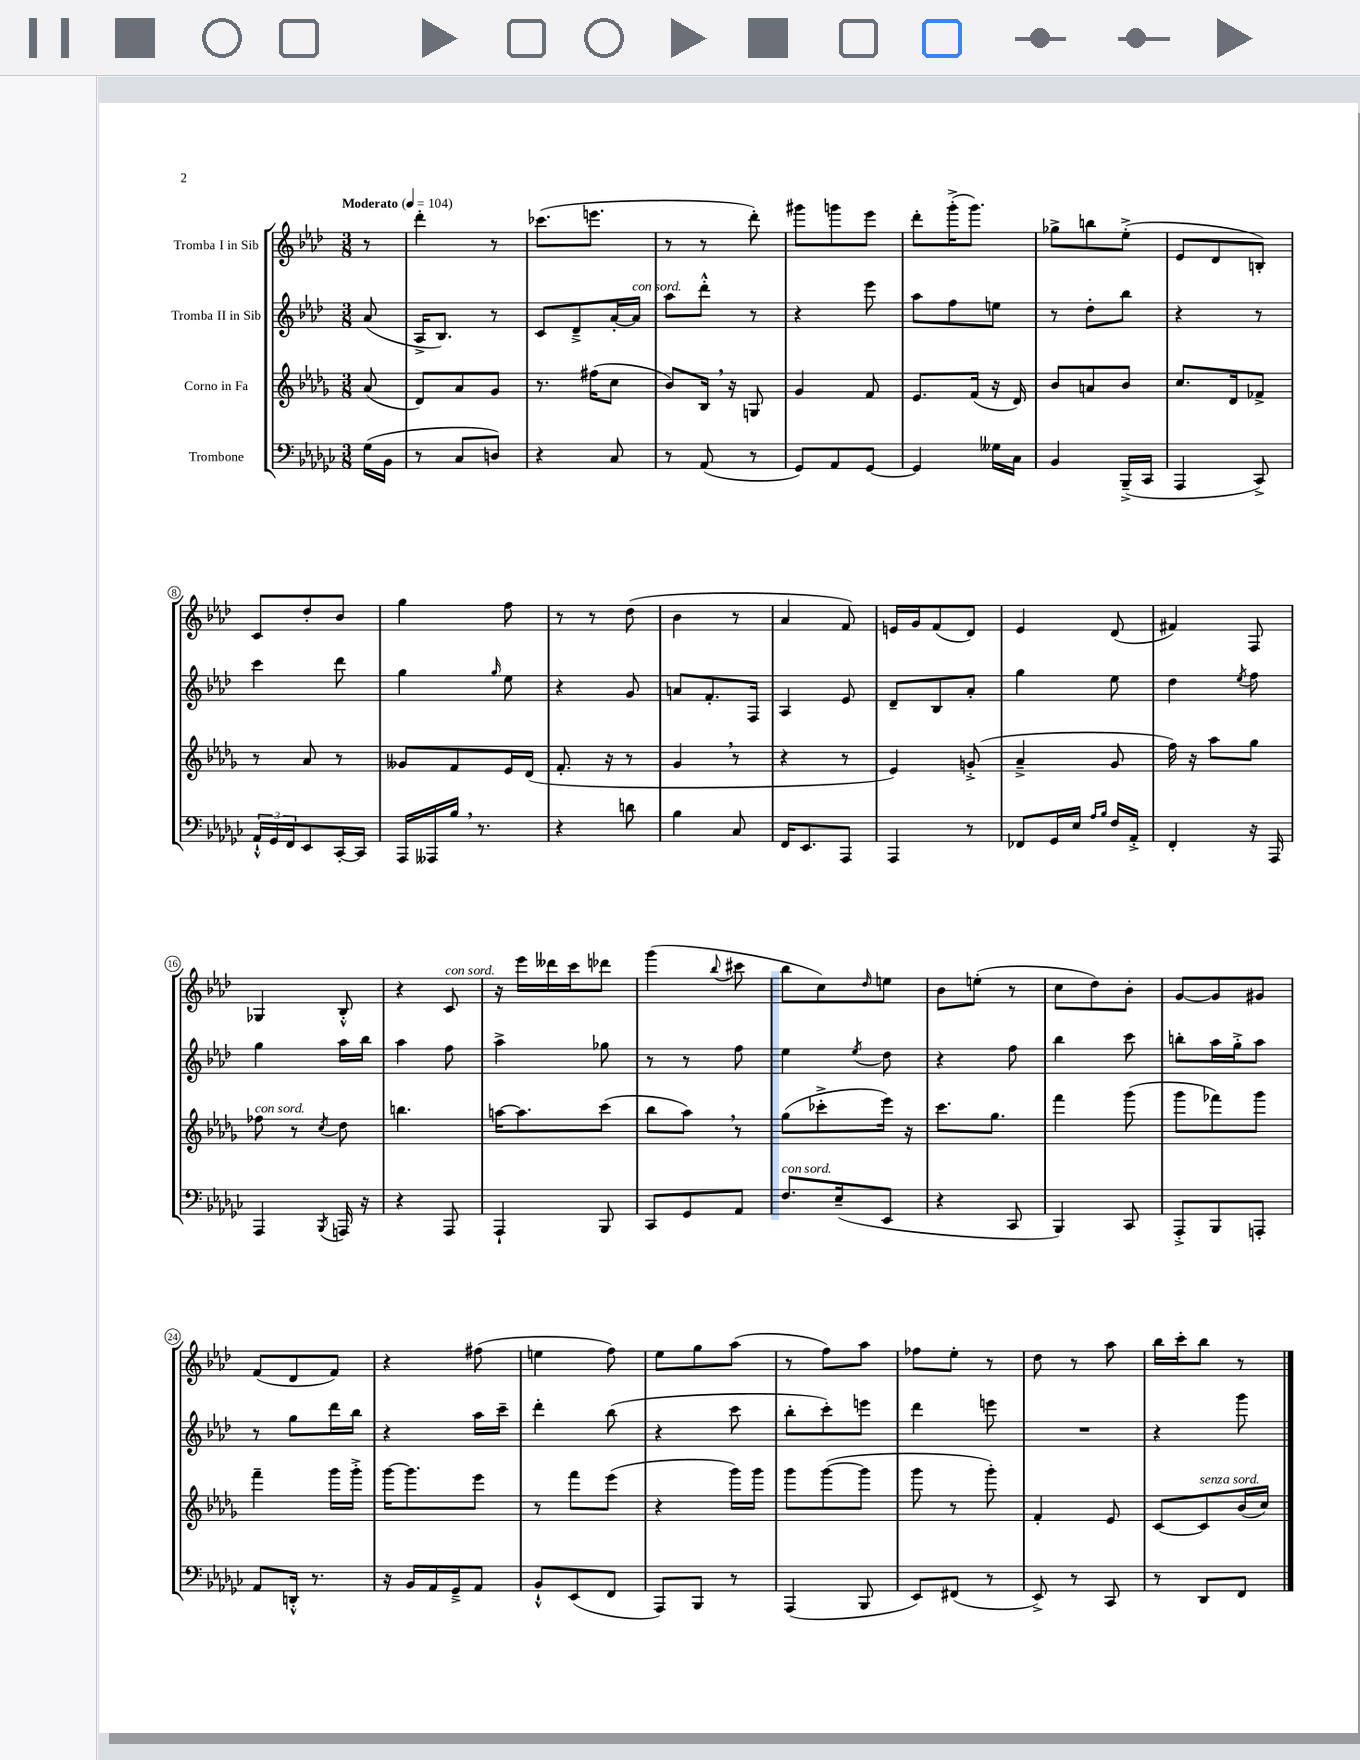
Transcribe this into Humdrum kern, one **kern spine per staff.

**kern	**kern	**kern	**kern
*staff4	*staff3	*staff2	*staff1
*clefF4	*clefG2	*clefG2	*clefG2
*k[b-e-a-d-g-c-]	*k[b-e-a-d-g-]	*k[b-e-a-d-]	*k[b-e-a-d-]
*M3/8	*M3/8	*M3/8	*M3/8
*MM104	*MM104	*MM104	*MM104
(16G-	(8a-	(8a-	8r
16BB-	.	.	.
=	=	=	=
8r	8d-)	16A-^	4ddd-'
.	.	8.B-)	.
8C-	8a-	.	.
8D)	8g-	8r	8r
=	=	=	=
4r	8.r	8c	(8.ccc-
.	.	8d-~^	.
.	(16ff#	.	8.eee
8C-	8cc	[16a-'	.
.	.	16a-]	.
=	=	=	=
8r	8b-)	8aa-	8r
(8AA-	16B-	8ddd-'^^	8r
.	16r	.	.
8r	8G	8r	8ddd-')
=	=	=	=
8GG-)	4g-	4r	8ggg#
8AA-	.	.	8ggg
[8GG-	8f	8eee-	8eee-
=	=	=	=
4GG-]	8.e-	8aa-	8ddd-'
.	.	8ff	(16ggg'^
.	(16f	.	8.ggg)
16G--	16r	8ee	.
16C-	16d-)	.	.
=	=	=	=
4BB-	8b-	8r	8gg-^
.	8a	8dd-'	8bb
(16BBB-~^	8b-	8bb-	(8ee-'^
16CC-	.	.	.
=	=	=	=
4AAA-	8.cc	4r	8e-
.	.	.	8d-
.	16d-	.	.
8CC-^)	8f-^	8r	8B')
=	=	=	=
24AA-`^^	8r	4ccc	8c
24GG-	.	.	.
24FF	.	.	.
8EE-	8a-	.	8dd-'
[16CC-'	8r	8ddd-	8b-
16CC-]	.	.	.
=	=	=	=
16AAA-	8g--	4gg	4gg
16AAA--	.	.	.
16B-	8f	.	.
8.r	.	.	.
.	.	16qqgg	.
.	16e-	8ee-	8ff
.	(16d-	.	.
=	=	=	=
4r	8.f'	4r	8r
.	.	.	8r
.	16r	.	.
8d	8r	8g	(8dd-
=	=	=	=
4B-	4g-	8a	4b-
.	.	8.f'	.
8C-	8r	.	8r
.	.	16F	.
=	=	=	=
16FF	4r	4A-	4a-
8.EE-	.	.	.
8AAA-	8r	8e-	8f)
=	=	=	=
4AAA-	4e-)	8d-~	16e
.	.	.	16g
.	.	8B-	(8f
8r	(8g'^	8a-'	8d-)
=	=	=	=
8FF-	4a-~^	4gg	4e-
16GG-	.	.	.
16E-	.	.	.
16qqA-	.	.	.
16qqB-	.	.	.
16F	8g-	8ee-	(8d-
16AA-'^	.	.	.
=	=	=	=
4FF'	16ff)	4dd-	4f#)
.	16r	.	.
.	8aa-	.	.
.	.	8qee-	.
16r	8gg-	8ff	8F
16AAA-	.	.	.
=	=	=	=
4AAA-	8ff-	4gg	4G-
.	8r	.	.
8qBBB-	8qcc	.	.
16AAA	8dd-	16aa-	8B-'^^
16r	.	16bb-	.
=	=	=	=
4r	4.bb	4aa-	4r
8AAA-	.	8ff	8c
=	=	=	=
4AAA-`	[16aa	4aa-^	16r
.	8.aa]	.	16eee-
.	.	.	16ddd--
.	.	.	16ccc
8BBB-	(8ccc	8gg-	8ddd-
=	=	=	=
8CC-	8bb-	8r	(4ggg
8GG-	8aa-)	8r	.
.	.	.	8qqbb-
8AA-	8r	8ff	8ccc#
=	=	=	=
8.F	(8gg-	4ee-	8bb-
.	8ccc-'^	.	8cc)
(16E-~	.	.	.
.	.	8qee-	16qqdd-
8EE-	16eee-)	8dd-	8ee
.	16r	.	.
=	=	=	=
4r	8.ccc	4r	8b-
.	.	.	(8ee'
.	8.gg-	.	.
8CC-	.	8ff	8r
=	=	=	=
4BBB-)	4fff	4bb-	8cc
.	.	.	8dd-)
8CC-	(8ggg-	8ccc	8b-'
=	=	=	=
8AAA-'^	8ggg-	8bb'	[8g
8BBB-	8fff-)	16aa-	8g]
.	.	16gg'^	.
8AAA'	8ggg-	8aa-	8g#
=	=	=	=
8AA-	4fff~	8r	(8f
16DD'^^	.	8gg	8d-
8.r	.	.	.
.	16ggg-	16ddd-	8f)
.	16ggg-'^	16bb-	.
=	=	=	=
16r	[16ggg-	4r	4r
16BB-	8.ggg-]	.	.
16AA-	.	.	.
16GG-~^	.	.	.
8AA-	8eee-	16aa-	(8ff#
.	.	16ccc~	.
=	=	=	=
8BB-`^^	8r	4ddd-'	4ee
(8EE-	8fff	.	.
8FF	(8eee-	(8bb-	8ff)
=	=	=	=
8AAA-)	4r	4r	8ee-
8BBB-	.	.	8gg
8r	16ggg-)	8ccc	(8aa-
.	16ggg-	.	.
=	=	=	=
(4AAA-	8ggg-	8bb-'	8r
.	([8ggg-	8ccc')	8ff)
8BBB-	8ggg-]	8eee	8aa-
=	=	=	=
8EE-)	8ggg-	4ddd-	8ff-
(8FF#	8r	.	8ee-'
8r	8ggg-')	8eee	8r
=	=	=	=
8EE-^)	4f'	4.r	8dd-
8r	.	.	8r
8CC-	8e-	.	8aa-
=	=	=	=
8r	[8c	4r	16bb-
.	.	.	16ccc'
8DD-	8c]	.	8bb-
8FF	(16b-	8ggg	8r
.	16cc)	.	.
==	==	==	==
*-	*-	*-	*-
